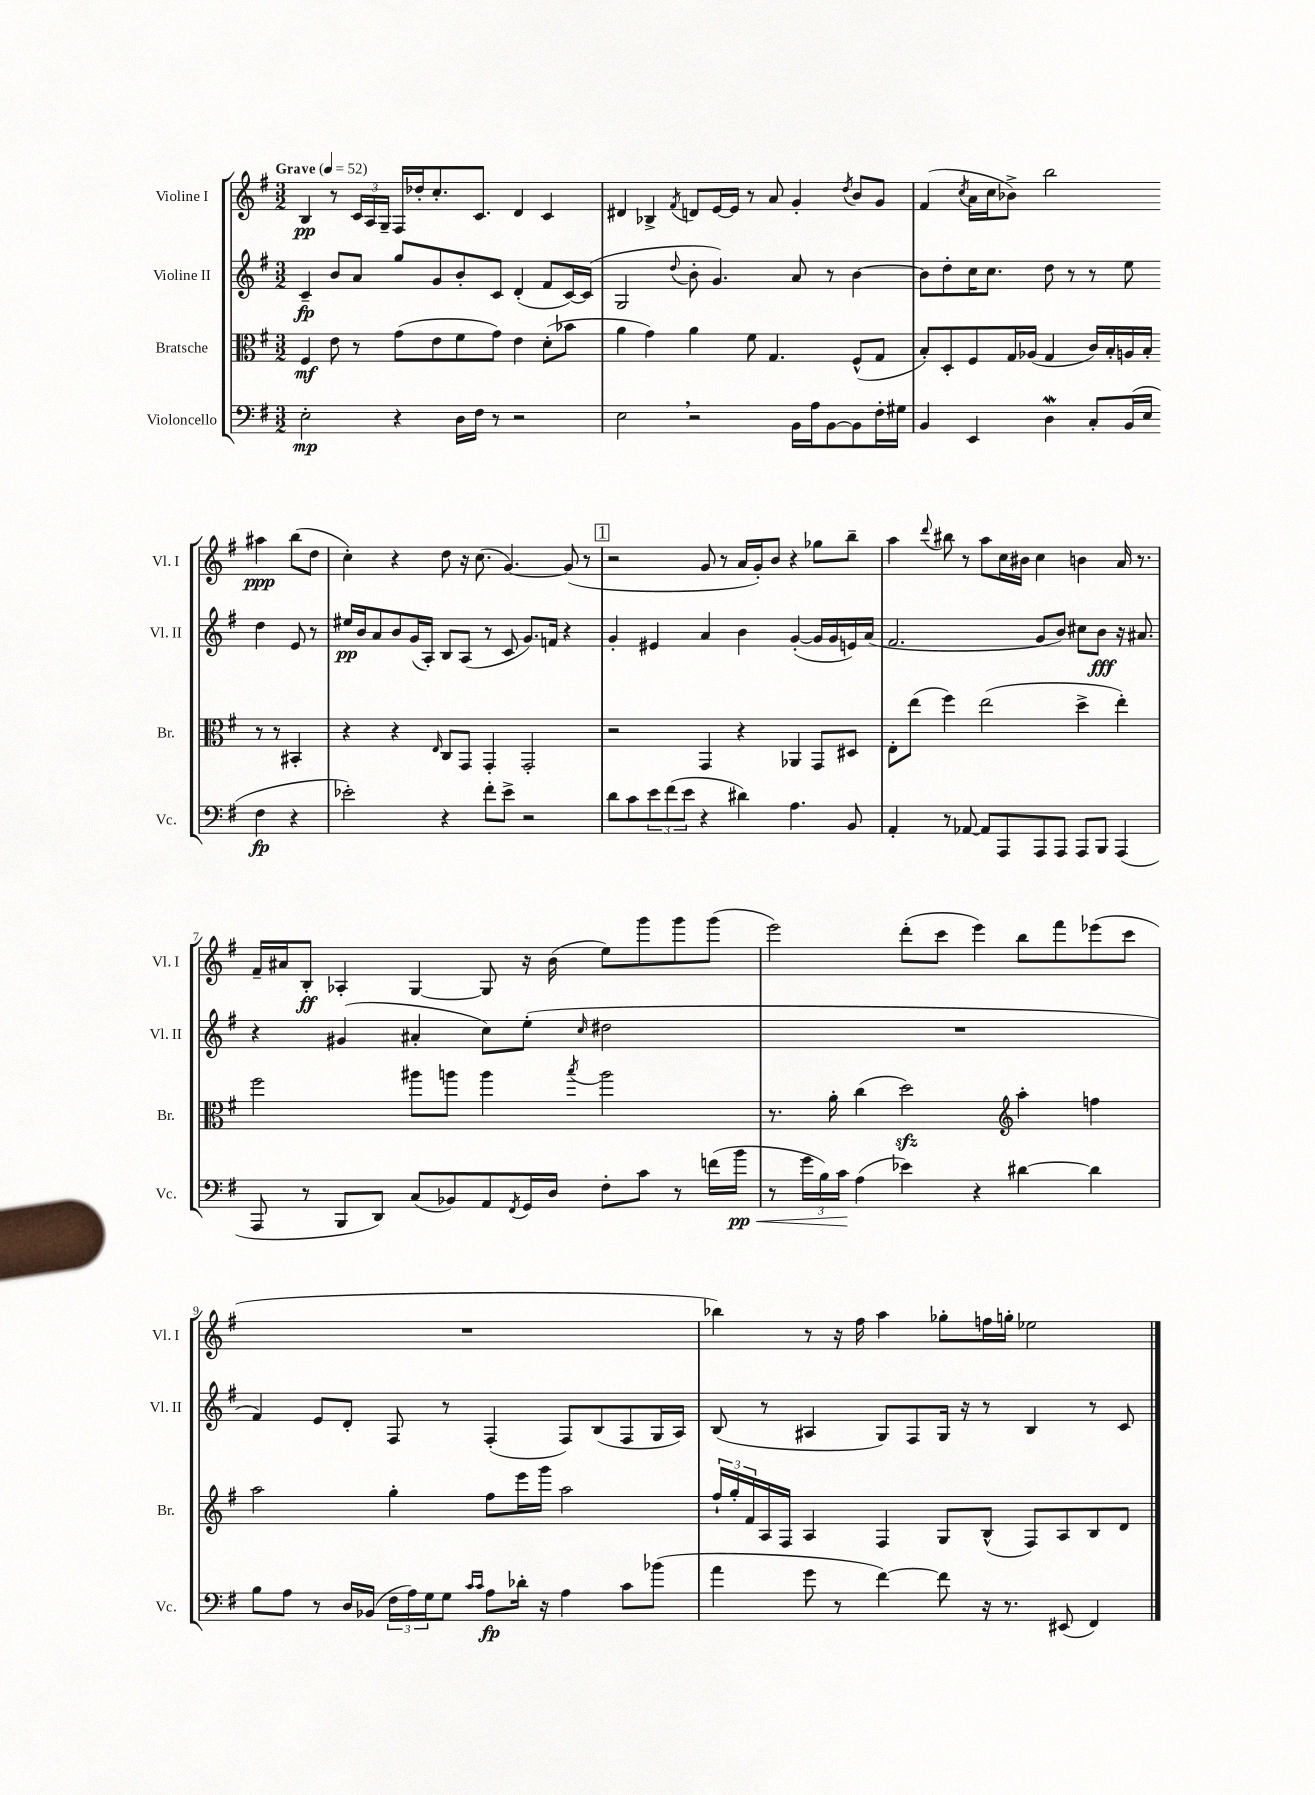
<<
\new StaffGroup <<
\new Staff = "s0" \with { instrumentName = "Violine I" shortInstrumentName = "Vl. I" } {
    \clef treble \key g \major \numericTimeSignature \time 3/2 \tempo "Grave" 4 = 52
    b4\pp r8 \tuplet 3/2 { c'16 a16 g16-- } fis16 des''16-. c''8.-. c'8. d'4 c'4 |
    dis'4 bes4-> \acciaccatura { fis'8 } d'8 e'16~ e'16 r8 a'8 g'4-. \acciaccatura { d''8 } b'8 g'8 |
    fis'4( \acciaccatura { c''8 } a'16 c''16 bes'8->) b''2 ais''4\ppp b''8( d''8 |
    c''4-.) r4 d''8 r16 c''8.( g'4.~) g'8( r8 |
    \mark \markup { \box "1" } r2 g'8 r8 a'16 g'16-.) b'8 r4 ges''8 b''8-- |
    a''4 \appoggiatura { d'''8 } bis''8 r8 a''8 c''16 bis'16 c''4 b'4 a'16 r8. |
    fis'16-- ais'16 b8-.\ff aes4-. g4~ g8 r16 b'16( e''8) g'''8 g'''8 g'''8( |
    e'''2) d'''8-.( c'''8 e'''4) b''8 fis'''8 ees'''8( c'''8 |
    R1. |
    bes''4) r8 r16 fis''16 a''4 ges''8-. f''16 g''16-. ees''2 \bar "|." |
}
\new Staff = "s1" \with { instrumentName = "Violine II" shortInstrumentName = "Vl. II" } {
    \clef treble \key g \major \numericTimeSignature \time 3/2
    c'4--\fp b'8 a'8 g''8 g'8 b'8-. c'8 d'4-.( fis'8 c'16~) c'16( |
    g2 \appoggiatura { d''8 } b'8-. g'4.) a'8 r8 b'4~ |
    b'8 d''8-. c''16 c''8. d''8 r8 r8 e''8 d''4 e'8 r8 |
    eis''16\pp b'16 a'8 b'8 g'16( a16-.) b8 a8( r8 c'8 g'8.) f'16 r4 |
    \mark \markup { \box "1" } g'4-. eis'4 a'4 b'4 g'4~-.( g'16 g'16 e'16) a'16( |
    fis'2. g'8 b'8) cis''8 b'8\fff r16 ais'8. |
    r4 gis'4( ais'4-. c''8) e''8-.( \grace { c''16 } dis''2 |
    R1. |
    fis'4) e'8 d'8-. fis8 r8 fis4-.( fis8) b8( fis8 g16 a16) |
    b8( r8 ais4 g8) fis8 g16 r16 r8 b4 r8 c'8 \bar "|." |
}
\new Staff = "s2" \with { instrumentName = "Bratsche" shortInstrumentName = "Br." } {
    \clef alto \key g \major \numericTimeSignature \time 3/2
    fis4\mf e'8 r8 g'8( e'8 fis'8 g'8) e'4 d'8-.( bes'8 |
    a'4 g'4) a'4 fis'8 g4. fis8-^( g8 |
    b8-.) d8-. fis8 g16 aes16( g4 c'16) b16-. a16 b16-. r8 r8 bis,4-. |
    r4 r4 \grace { e16 } c8 g,8 g,4-. g,2-. |
    \mark \markup { \box "1" } r2 g,4 r4 aes,4 g,8 dis8 |
    e8-. e''8( fis''4) e''2( d''4-> e''4-.) |
    fis''2 ais''8 a''8 a''4 \acciaccatura { b''8 } a''2 |
    r8. a'16-. c''4( d''2\sfz) \clef treble a''4-. f''4 |
    a''2 g''4-. fis''8 e'''16 g'''16 a''2 |
    \tuplet 3/2 { fis''16-! g''16-. fis'16 } a16 fis16 a4 fis4 g8 b8-^( fis8) a8 b8 d'8 \bar "|." |
}
\new Staff = "s3" \with { instrumentName = "Violoncello" shortInstrumentName = "Vc." } {
    \clef bass \key g \major \numericTimeSignature \time 3/2
    e2-.\mp r4 d16 fis16 r8 r2 |
    e2 \breathe r2 b,16 a16 b,8~ b,8 fis16-. gis16 |
    b,4 e,4 d4\mordent c8-. b,16( e16 fis4\fp r4 |
    ees'2-.) r4 fis'8-. ees'8-> r2 |
    \mark \markup { \box "1" } d'8 c'8 \tuplet 3/2 { e'8 fis'8( e'8 } r4 dis'4) a4. b,8 |
    a,4-. r8 aes,8~ aes,8 a,,8 a,,8 a,,8 a,,8 b,,8 a,,4( |
    a,,8 r8 b,,8 d,8) c8( bes,8) a,8 \acciaccatura { fis,8 } g,16 d16 fis8-. c'8 r8 f'16( b'16\pp\< |
    r8 \tuplet 3/2 { g'16 b16) c'16\! } a4( ees'4) r4 dis'4~ dis'4 |
    b8 a8 r8 d16 bes,16( \tuplet 3/2 { fis16 a16) g16 } g8 \grace { c'16 c'16 } a8\fp des'16-. r16 a4 c'8 bes'8( |
    a'4 g'8 r8 fis'4~) fis'8 r16 r8. eis,8( fis,4) \bar "|." |
}
>>
>>
